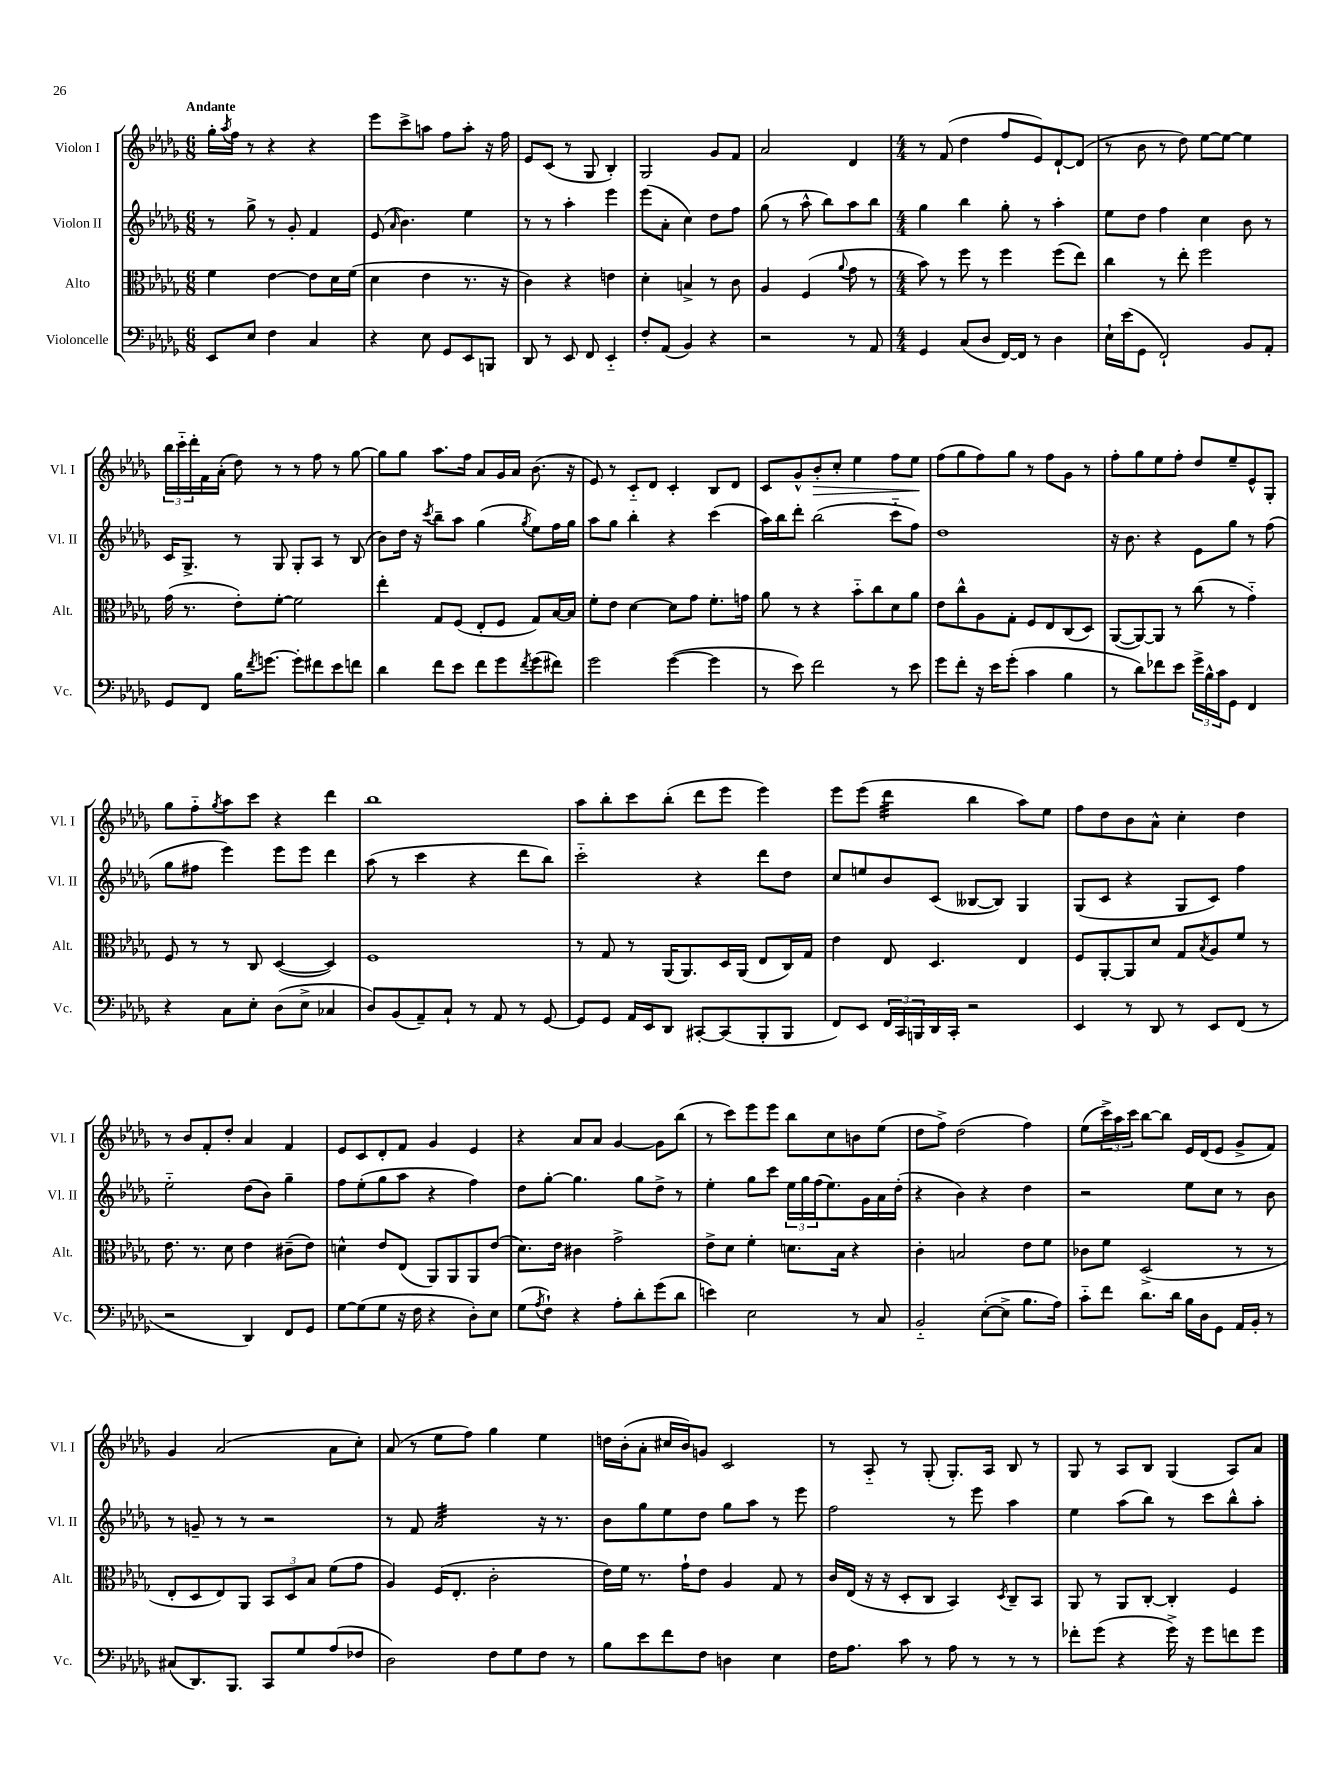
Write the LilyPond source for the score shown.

<<
\new StaffGroup <<
\new Staff = "s0" \with { instrumentName = "Violon I" shortInstrumentName = "Vl. I" } {
    \clef treble \key des \major \numericTimeSignature \time 6/8 \tempo "Andante"
    ges''16-. \acciaccatura { aes''8 } f''16 r8 r4 r4 |
    ees'''8 c'''8-> a''8 f''8 a''8-. r16 f''16 |
    ees'8 c'8( r8 ges8 bes4-.) |
    ges2 ges'8 f'8 |
    aes'2 des'4 |
    \numericTimeSignature \time 4/4 r8 f'8( des''4 f''8 ees'8) des'8~-! des'8( |
    r8 bes'8 r8 des''8) ees''8~ ees''8~ ees''4 |
    \tuplet 3/2 { bes''16 c'''16-_ des'''16-. } f'16 aes'16-.( des''8) r8 r8 f''8 r8 ges''8~ |
    ges''8 ges''8 aes''8. f''16 aes'8 ges'16 aes'16 bes'8.( r16 |
    ees'8) r8 c'8-_ des'8 c'4-. bes8 des'8 |
    c'8 ges'8-^ bes'8-.\> c''8-. ees''4 f''8 ees''8\! |
    f''8( ges''8 f''8) ges''8 r8 f''8 ges'8 r8 |
    f''8-. ges''8 ees''8 f''8-. des''8 ees''8-- ees'8-^ ges8-. |
    ges''8 f''8-_ \acciaccatura { ges''8 } aes''8 c'''8 r4 des'''4 |
    bes''1 |
    aes''8 bes''8-. c'''8 bes''8-.( des'''8 ees'''8 ees'''4) |
    ees'''8 ees'''8( des'''4:32 bes''4 aes''8) ees''8 |
    f''8 des''8 bes'8 aes'8-^ c''4-. des''4 |
    r8 bes'8 f'8-. des''8-. aes'4 f'4 |
    ees'8 c'8 des'8-. f'8 ges'4 ees'4 |
    r4 aes'8 aes'8 ges'4~ ges'8 bes''8( |
    r8 c'''8) ees'''8 ees'''8 bes''8 c''8 b'8 ees''8( |
    des''8 f''8->) des''2( f''4) |
    ees''8( \tuplet 3/2 { c'''16->) aes''16 c'''16 } bes''8~ bes''8 ees'16 des'16( ees'8 ges'8-> f'8) |
    ges'4 aes'2( aes'8 c''8-.) |
    aes'8( r8 ees''8 f''8) ges''4 ees''4 |
    d''16 bes'16-.( aes'8-. cis''16 bes'16) g'8 c'2 |
    r8 aes8-_ r8 ges8-.( ges8.-.) aes16 bes8 r8 |
    ges8 r8 aes8 bes8 ges4( aes8) aes'8 \bar "|." |
}
\new Staff = "s1" \with { instrumentName = "Violon II" shortInstrumentName = "Vl. II" } {
    \clef treble \key des \major \numericTimeSignature \time 6/8
    r8 ges''8-> r8 ges'8-. f'4 |
    ees'8( \grace { aes'16 } bes'4.) ees''4 |
    r8 r8 aes''4-. ees'''4 |
    ees'''8( aes'8-. c''4) des''8 f''8 |
    ges''8( r8 aes''8-^ bes''8) aes''8 bes''8 |
    \numericTimeSignature \time 4/4 ges''4 bes''4 ges''8-. r8 aes''4-. |
    ees''8 des''8 f''4 c''4 bes'8 r8 |
    c'16 ges8.-> r8 ges8 ges8-. aes8 r8 bes8( |
    bes'8) des''16 r16 \acciaccatura { c'''8 } bes''8-- aes''8 ges''4( \acciaccatura { ges''8 } ees''8) f''16 ges''16 |
    aes''8 ges''8 bes''4-. r4 c'''4( |
    aes''16) bes''16 des'''8-. bes''2( c'''8-_ f''8) |
    des''1 |
    r16 bes'8. r4 ees'8 ges''8 r8 f''8( |
    ges''8 fis''8 ees'''4) ees'''8 ees'''8 des'''4 |
    aes''8( r8 c'''4 r4 des'''8 bes''8) |
    c'''2-_ r4 des'''8 des''8 |
    c''8 e''8 bes'8 c'8( beses8~ beses8) ges4 |
    ges8( c'8 r4 ges8 c'8) f''4 |
    ees''2-_ des''8( bes'8) ges''4-- |
    f''8 ees''8-.( ges''8 aes''8 r4 f''4) |
    des''8 ges''8~-. ges''4. ges''8 des''8-> r8 |
    ees''4-. ges''8 c'''8 \tuplet 3/2 { ees''16 ges''16 f''16( } ees''8.) ges'16 aes'16 des''16-.( |
    r4 bes'4) r4 des''4 |
    r2 ees''8 c''8 r8 bes'8 |
    r8 g'8-- r8 r8 r2 |
    r8 f'8 aes'2:32 r16 r8. |
    bes'8 ges''8 ees''8 des''8 ges''8 aes''8 r8 ees'''8 |
    f''2 r8 ees'''8 aes''4 |
    ees''4 aes''8( bes''8) r8 c'''8 bes''8-^ aes''8-. \bar "|." |
}
\new Staff = "s2" \with { instrumentName = "Alto" shortInstrumentName = "Alt." } {
    \clef alto \key des \major \numericTimeSignature \time 6/8
    f'4 ees'4~ ees'8 des'16 f'16( |
    des'4 ees'4 r8. r16 |
    c'4) r4 e'4 |
    des'4-. b4-> r8 c'8 |
    aes4 f4( \appoggiatura { aes'8 } ges'8 r8 |
    \numericTimeSignature \time 4/4 bes'8) r8 f''8 r8 f''4 f''8( ees''8) |
    c''4 r8 ees''8-. f''2 |
    ges'16( r8. ees'8-.) f'8~-. f'2 |
    ees''4-. ges8 f8( ees8-. f8 ges8) bes16~ bes16 |
    f'8-. ees'8 des'4~ des'8 ges'8 f'8.-. g'16 |
    aes'8 r8 r4 bes'8-_ c''8 des'8 aes'8 |
    ees'8 c''8-^ aes8 ges8-. f8 ees8 c8( des8) |
    aes,8~( aes,8~) aes,8 r8 c''8( r8 ges'4-_) |
    f8 r8 r8 c8 des4~( des4) |
    f1 |
    r8 ges8 r8 aes,16( aes,8.) des16 aes,16( ees8 c16) ges16 |
    ees'4 ees8 des4. ees4 |
    f8 aes,8~-. aes,8 des'8 ges8 \acciaccatura { bes8 } aes8 f'8 r8 |
    ees'8. r8. des'8 ees'4 cis'8--( ees'8) |
    d'4-^ ees'8 ees8( aes,8) aes,8 aes,8 ees'8( |
    des'8.) ees'16 cis'4 ges'2-> |
    ees'8-> des'8 f'4-. d'8. bes16 r4 |
    c'4-. b2 ees'8 f'8 |
    ces'8 f'8 des2->( r8 r8 |
    ees8-. des8 ees8) aes,8 \tuplet 3/2 { bes,8 des8 bes8 } f'8( ges'8 |
    aes4) f16( ees8.-. c'2-. |
    ees'16) f'16 r8. ges'16-! ees'8 aes4 ges8 r8 |
    c'16 ees16( r16 r16 des8-. c8 bes,4) \acciaccatura { des8 } c8-- bes,8 |
    aes,8 r8 aes,8 c8~-. c4-. f4 \bar "|." |
}
\new Staff = "s3" \with { instrumentName = "Violoncelle" shortInstrumentName = "Vc." } {
    \clef bass \key des \major \numericTimeSignature \time 6/8
    ees,8 ees8 f4 c4 |
    r4 ees8 ges,8 ees,8 b,,8 |
    des,8 r8 ees,8 f,8 ees,4-_ |
    f8-. aes,8( bes,4) r4 |
    r2 r8 aes,8 |
    \numericTimeSignature \time 4/4 ges,4 c8( des8 f,16~) f,16 r8 des4 |
    ees16-! ees'16( ges,8 f,2-!) bes,8 aes,8-. |
    ges,8 f,8 bes16 \acciaccatura { f'8 } g'8.~ g'8-. fis'8 ees'8 f'8 |
    des'4 f'8 ees'8 f'8 ges'8 \acciaccatura { f'8 } ges'8( fis'8) |
    ges'2 ges'4~( ges'4 |
    r8 ees'8) f'2 r8 ees'8 |
    ges'8 f'8-. r16 ees'16 ges'8-.( c'4 bes4 |
    r8 des'8) fes'8 ees'8 \tuplet 3/2 { ges'16-> bes16-^ c'16 } ges,8 f,4 |
    r4 c8 ees8-. des8( ees8-> ces4 |
    des8) bes,8( aes,8--) c8-! r8 aes,8 r8 ges,8~ |
    ges,8 ges,8 aes,16 ees,16 des,8 cis,8~-. cis,8( bes,,8-. bes,,8 |
    f,8) ees,8 \tuplet 3/2 { f,16 c,16 b,,16 } des,16 c,16-. r2 |
    ees,4 r8 des,8 r8 ees,8 f,8( r8 |
    r2 des,4) f,8 ges,8 |
    ges8~ ges8( ges8 r16 f16 r4 des8-.) ees8 |
    ges8( \acciaccatura { aes8 } f8-!) r4 aes8-. des'8-. ges'8( des'8 |
    e'4) ees2 r8 c8 |
    bes,2-_ ees8~-.( ees8-> bes8. aes16) |
    c'8-_ f'8 des'8. des'16 bes16 des16 ges,8 aes,16 bes,16-. r8 |
    cis8( des,8.) bes,,8. c,8 ges8 aes8( fes8 |
    des2) f8 ges8 f8 r8 |
    bes8 ees'8 f'8 f8 d4 ees4 |
    f16 aes8. c'8 r8 aes8 r8 r8 r8 |
    fes'8-. ges'8( r4 ges'16->) r16 ges'8 f'8 ges'8 \bar "|." |
}
>>
>>
\layout { \context { \Score \remove "Bar_number_engraver" } }
